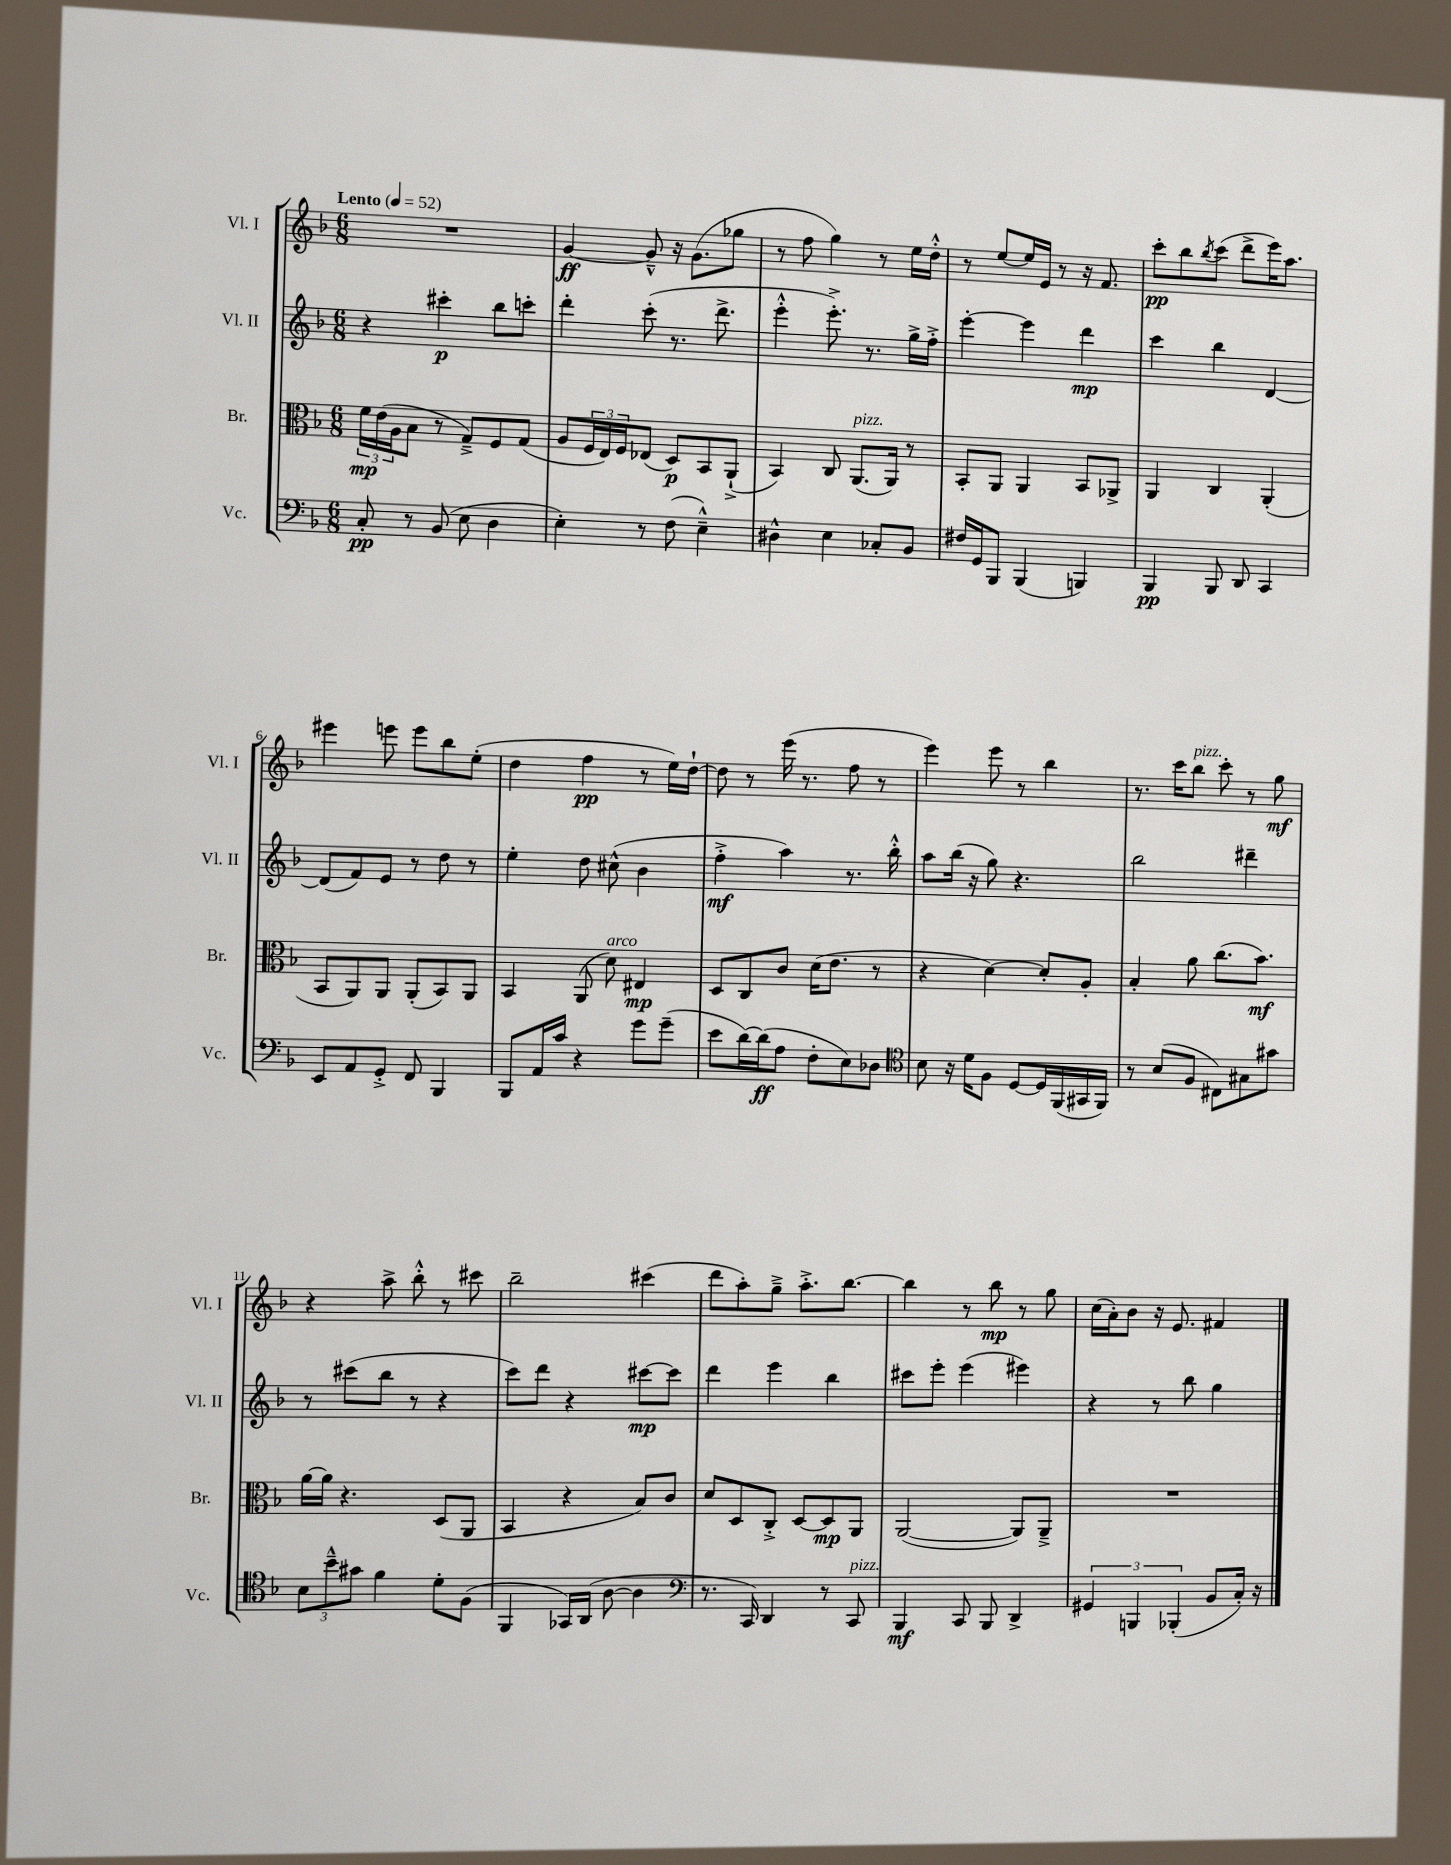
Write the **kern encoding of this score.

**kern	**kern	**kern	**kern
*staff4	*staff3	*staff2	*staff1
*clefF4	*clefC3	*clefG2	*clefG2
*k[b-]	*k[b-]	*k[b-]	*k[b-]
*M6/8	*M6/8	*M6/8	*M6/8
*MM52	*MM52	*MM52	*MM52
8C'/	24f\LL	4r	2.r
.	(24e\	.	.
.	24A\J	.	.
8r	8B-\J	.	.
(8BB-/	8r	4ccc#'\	.
8E\	8G~^/L)	.	.
4D\	8F/	8bb-\L	.
.	(8G/J	8ccc'\J	.
=	=	=	=
4E'\)	8A/L	4ddd'\	[4g/
.	24F/L	.	.
.	24E/)	.	.
.	24F/J	.	.
8r	(8E-/J	(8ccc'\	8g~^^/]
(8F\	8D/L)	8.r	16r
.	.	.	(8.g\L
4E~^^\)	8BB-/	.	.
.	.	8.ddd^\	.
.	(8AA`^/J	.	8gg-\J
=	=	=	=
4D#^^\	4BB-/)	4eee'^^\	8r
.	.	.	8ff\
4E\	8C/	8.eee'^\)	4gg\)
.	(8.AA/L	.	.
.	.	8.r	.
8C-'/L	.	.	8r
.	16AA/Jk)	.	.
8BB-/J	8r	16gg^\LL	16ee\LL
.	.	16ff'^\JJ	16dd'^^\JJ
=	=	=	=
16F#/LL	8BB-'/L	[4eee'\	8r
16GG/J	.	.	.
8BBB-/J	8AA/J	.	[8ee/L
(4BBB-/	4AA/	4eee\]	16ee/]L
.	.	.	16e/JJ
.	.	.	8r
4BBB/)	8BB-/L	4ddd\	16r
.	.	.	8.f/
.	8AA-^/J	.	.
=	=	=	=
4BBB-/	4AA/	4ccc\	8ccc'\L
.	.	.	8bb-\
.	.	.	8qbb-/
8BBB-/	4C/	4bb-\	(8ccc\J
8DD/	.	.	8ddd^\L
4CC/	(4AA'/	[4d/	16eee\K)
.	.	.	8.aa\J
=	=	=	=
8EE/L	8BB-/L	(8d/]L	4eee#\
8AA/	8AA/)	8f/)	.
8GG'^/J	8AA/J	8e/J	8eee\
8FF/	(8AA'/L	8r	8eee\L
4BBB-/	8BB-/)	8dd\	8bb-\
.	8AA/J	8r	(8ee'\J
=	=	=	=
8BBB-/L	4BB-/	4ee'\	4dd\
16AA/L	.	.	.
16c/JJ	.	.	.
4r	(8AA/	8dd\	4ff\
.	8d\)	(8cc#^^\	.
8g\L	4E#/	4b-\	8r
(8g~\J	.	.	16ee\LL)
.	.	.	[16dd`\JJ
=	=	=	=
8e\L	8D/L	4ff'^\	8dd\]
[16d\L)	8C/	.	8r
(16d\]J	.	.	.
8A\J	8c/J	4aa\)	(16eee\
.	.	.	8.r
8F'\L	(16d\LK	.	.
.	8.e\J	.	.
8E\)	.	8.r	8ff\
8D-\J	8r	.	8r
.	.	16bb-'^^\	.
=	=	=	=
*clefC4	*	*	*
8B-\	4r	8aa\L	4eee\)
16r	.	(16bb-\Jk	.
16d\LK	.	16r	.
8F\J	[4d\)	8gg\)	8eee\
[8D/L	.	4.r	8r
16D/]L	8d'/]L	.	4bb-\
(16FF/	.	.	.
16GG#/	8A'/J	.	.
16FF/JJ)	.	.	.
=	=	=	=
8r	4B-'/	2bb-\	8.r
(8B-/L	.	.	.
.	.	.	16ccc\LK
8F/J	8a\	.	8bb-\J
8C#\L)	(8.cc\L	.	8ccc'\
8G#\	.	4ddd#~\	8r
.	8.b-\J)	.	.
8g#\J	.	.	8gg\
=	=	=	=
12B-\L	[16a\LL	8r	4r
.	16a\]JJ	.	.
12b-~^^\	.	.	.
.	4.r	(8ccc#\L	.
12g#\J	.	.	.
4f\	.	8bb-\J	8aa^\
.	.	8r	8bb-'^^\
8d'\L	(8D/L	4r	8r
(8F\J	8AA/J	.	8ccc#\
=	=	=	=
4FF/	4BB-/	8ccc\L)	2bb-~\
.	.	8ddd\J	.
16GG-/LL)	4r	4r	.
(16AA/JJ	.	.	.
[8A\	.	.	.
4A\]	8B-/L)	[8ccc#\L	(4ccc#\
.	8c/J	8ccc#\]J	.
=	=	=	=
*clefF4	*	*	*
8.r	8d/L	4ddd\	8ddd\L
.	8D/	.	8aa'\)
16CC/)	.	.	.
4DD/	8C'^/J	4eee\	8gg~^\J
.	[8D/L	.	8.aa'^\L
8r	8D/]	4bb-\	.
.	.	.	[8.bb-\J
8CC/	8AA/J	.	.
=	=	=	=
4BBB-/	([2AA/	8ccc#\L	4bb-\]
.	.	8eee'\J	.
8CC/	.	(4eee\	8r
8BBB-/	.	.	8bb-\
4DD^/	8AA/]L)	4eee#\)	8r
.	8AA~^/J	.	8gg\
=	=	=	=
6GG#/	2.r	4r	(16cc\LL
.	.	.	16a'\J)
.	.	.	8b-\J
6BBB/	.	.	.
.	.	8r	16r
.	.	.	8.e/
(6BBB-'/	.	.	.
.	.	8bb-\	.
8BB-/L	.	4gg\	4f#/
16C'/Jk)	.	.	.
16r	.	.	.
==	==	==	==
*-	*-	*-	*-
